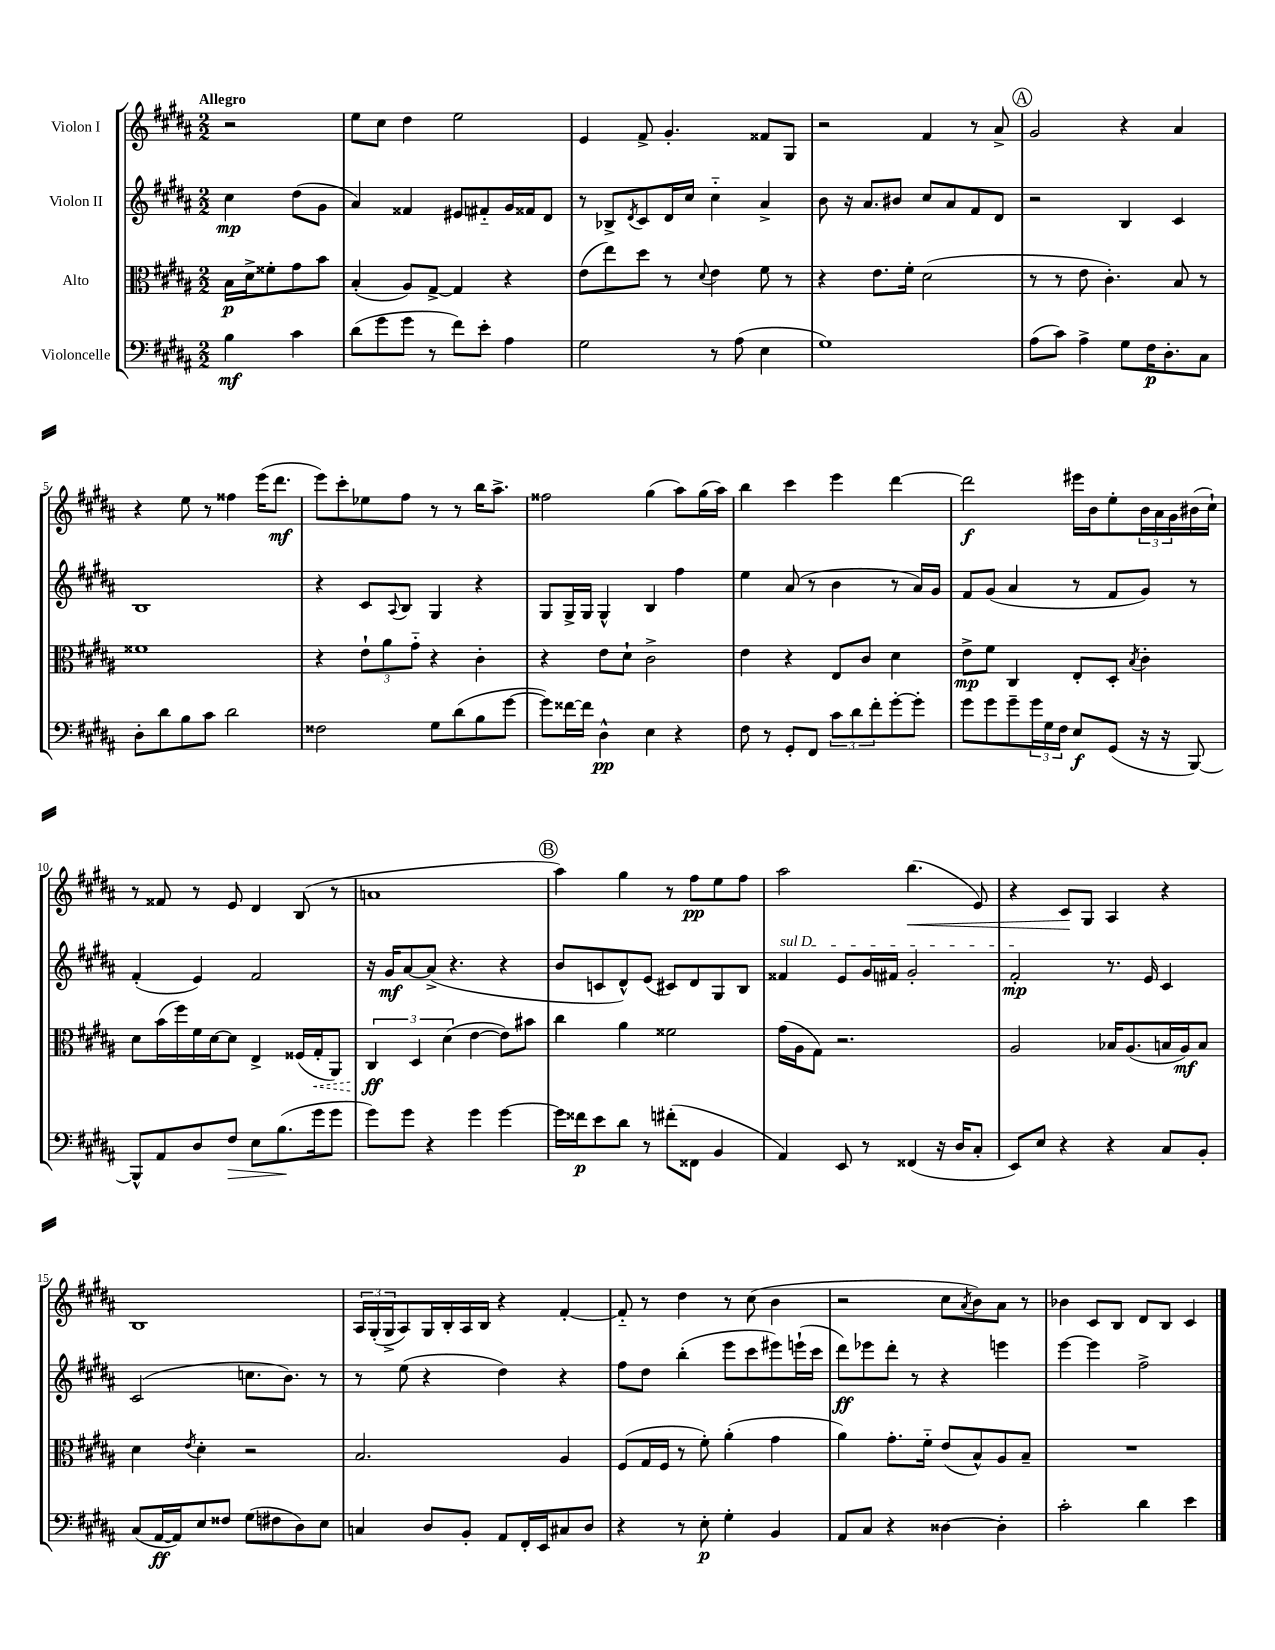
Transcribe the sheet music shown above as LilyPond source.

<<
\new StaffGroup <<
\new Staff = "s0" \with { instrumentName = "Violon I" } {
    \clef treble \key b \major \numericTimeSignature \time 2/2 \partial 2 \tempo "Allegro"
    r2 |
    e''8 cis''8 dis''4 e''2 |
    e'4 fis'8-> gis'4.-. fisis'8 gis8 |
    r2 fis'4 r8 ais'8-> |
    \mark \markup { \circle "A" } gis'2 r4 ais'4 |
    r4 e''8 r8 fisis''4 e'''16( dis'''8.\mf |
    e'''8) cis'''8-. ees''8 fis''8 r8 r8 b''16 ais''8.-> |
    fisis''2 gis''4( ais''8) gis''16( ais''16) |
    b''4 cis'''4 e'''4 dis'''4~ |
    dis'''2\f eis'''16 b'16 e''8-. \tuplet 3/2 { b'16 ais'16 gis'16 } bis'16( cis''16-!) |
    r8 fisis'8 r8 e'8 dis'4 b8( r8 |
    a'1 |
    \mark \markup { \circle "B" } ais''4) gis''4 r8 fis''8\pp e''8 fis''8 |
    ais''2 b''4.\<( e'8) |
    r4 cis'8\! gis8 ais4 r4 |
    b1 |
    \tuplet 3/2 { ais16 gis16-.( gis16-> } ais8) gis16 b16-. ais16 b16 r4 fis'4~-. |
    fis'8-_ r8 dis''4 r8 cis''8( b'4 |
    r2 cis''8 \acciaccatura { ais'8 } b'8) ais'8 r8 |
    bes'4 cis'8 b8 dis'8 b8 cis'4 \bar "|." |
}
\new Staff = "s1" \with { instrumentName = "Violon II" } {
    \clef treble \key b \major \numericTimeSignature \time 2/2 \partial 2
    cis''4\mp dis''8( gis'8 |
    ais'4) fisis'4 eis'8 fis'8-_ gis'16 fisis'16 dis'8 |
    r8 bes8-> \acciaccatura { dis'8 } cis'8 dis'16 cis''16 cis''4-_ ais'4-> |
    b'8 r16 ais'8. bis'8 cis''8 ais'8 fis'8 dis'8 |
    \mark \markup { \circle "A" } r2 b4 cis'4 |
    b1 |
    r4 cis'8 \appoggiatura { ais8 } b8 gis4 r4 |
    gis8 gis16-> gis16 gis4-^ b4 fis''4 |
    e''4 ais'8( r8 b'4 r8 ais'16) gis'16 |
    fis'8 gis'8( ais'4 r8 fis'8 gis'8) r8 |
    fis'4-.( e'4) fis'2 |
    r16 gis'16\mf ais'8~ ais'8->( r4. r4 |
    \mark \markup { \circle "B" } b'8 c'8 dis'8-^) e'8( cis'8) dis'8 gis8 b8 |
    \once \override TextSpanner.bound-details.left.text = \markup { \italic "sul D" } fisis'4\startTextSpan e'8 gis'16 fis'16 gis'2-. |
    fis'2-.\mp\stopTextSpan r8. e'16 cis'4 |
    cis'2( c''8. b'8.) r8 |
    r8 e''8( r4 dis''4) r4 |
    fis''8 dis''8 b''4-.( e'''8 cis'''8 eis'''8) e'''16-!( cis'''16 |
    dis'''8\ff) ees'''8 dis'''8-. r8 r4 e'''4 |
    e'''4~ e'''4 fis''2-> \bar "|." |
}
\new Staff = "s2" \with { instrumentName = "Alto" } {
    \clef alto \key b \major \numericTimeSignature \time 2/2 \partial 2
    b16\p dis'16-> fisis'8-. gis'8 b'8 |
    b4-.( ais8) gis8~-> gis4 r4 |
    e'8( e''8) dis''8 r8 \appoggiatura { dis'8 } e'4 fis'8 r8 |
    r4 e'8. fis'16-. dis'2( |
    \mark \markup { \circle "A" } r8 r8 e'8 cis'4.-.) b8 r8 |
    fisis'1 |
    r4 \tuplet 3/2 { e'8-! ais'8 gis'8-_ } r4 cis'4-. |
    r4 e'8 dis'8-! cis'2-> |
    e'4 r4 e8 cis'8 dis'4 |
    e'8->\mp fis'8 cis4 e8-. dis8-. \acciaccatura { b8 } cis'4-. |
    dis'8 b'16( fis''16) fis'16 dis'16~ dis'8 e4-> fisis16( \once \override Hairpin.style = #'dashed-line gis16-.\< ais,8) |
    \tuplet 3/2 { cis4\ff\! dis4 dis'4( } e'4~ e'8) bis'8 |
    \mark \markup { \circle "B" } cis''4 ais'4 fisis'2 |
    gis'16( ais16 gis8) r2. |
    ais2 bes16 ais8.( b16 ais16\mf) b8 |
    dis'4 \acciaccatura { e'8 } dis'4-. r2 |
    b2. ais4 |
    fis8( gis16 fis16 r8 fis'8-.) ais'4-.( gis'4 |
    ais'4) gis'8.-. fis'16-_ e'8( b8-^) ais8 b8-- |
    R1 \bar "|." |
}
\new Staff = "s3" \with { instrumentName = "Violoncelle" } {
    \clef bass \key b \major \numericTimeSignature \time 2/2 \partial 2
    b4\mf cis'4 |
    dis'8( gis'8 gis'8 r8 fis'8) e'8-. ais4 |
    gis2 r8 ais8( e4 |
    gis1) |
    \mark \markup { \circle "A" } ais8( cis'8) ais4-> gis8 fis16\p dis8.-. cis8 |
    dis8-. dis'8 b8 cis'8 dis'2 |
    fisis2 gis8 dis'8( b8 gis'8~ |
    gis'8) fisis'16~ fisis'16 dis4-^\pp e4 r4 |
    fis8 r8 gis,8-. fis,8 \tuplet 3/2 { cis'8 dis'8 fis'8-. } gis'8~-. gis'8-. |
    gis'8 gis'8 gis'8-- \tuplet 3/2 { gis'16 gis16 fis16 } e8\f gis,8( r16 r16 b,,8~) |
    b,,8-^ ais,8 dis8 fis8\> e8 b8.\!( gis'16 gis'8 |
    gis'8) gis'8 r4 gis'4 gis'4~ |
    \mark \markup { \circle "B" } gis'16 fisis'16\p e'8 dis'8 r8 fis'8-.( fisis,8 b,4 |
    ais,4) e,8 r8 fisis,4( r16 dis16 cis8-. |
    e,8) e8 r4 r4 cis8 b,8-. |
    cis8( ais,16~\ff ais,16) e8 fisis8 gis8( fis8 dis8) e8 |
    c4 dis8 b,8-. ais,8 fis,16-. e,16 cis8 dis8 |
    r4 r8 e8-.\p gis4-. b,4 |
    ais,8 cis8 r4 disis4~ disis4-. |
    cis'2-. dis'4 e'4 \bar "|." |
}
>>
>>
